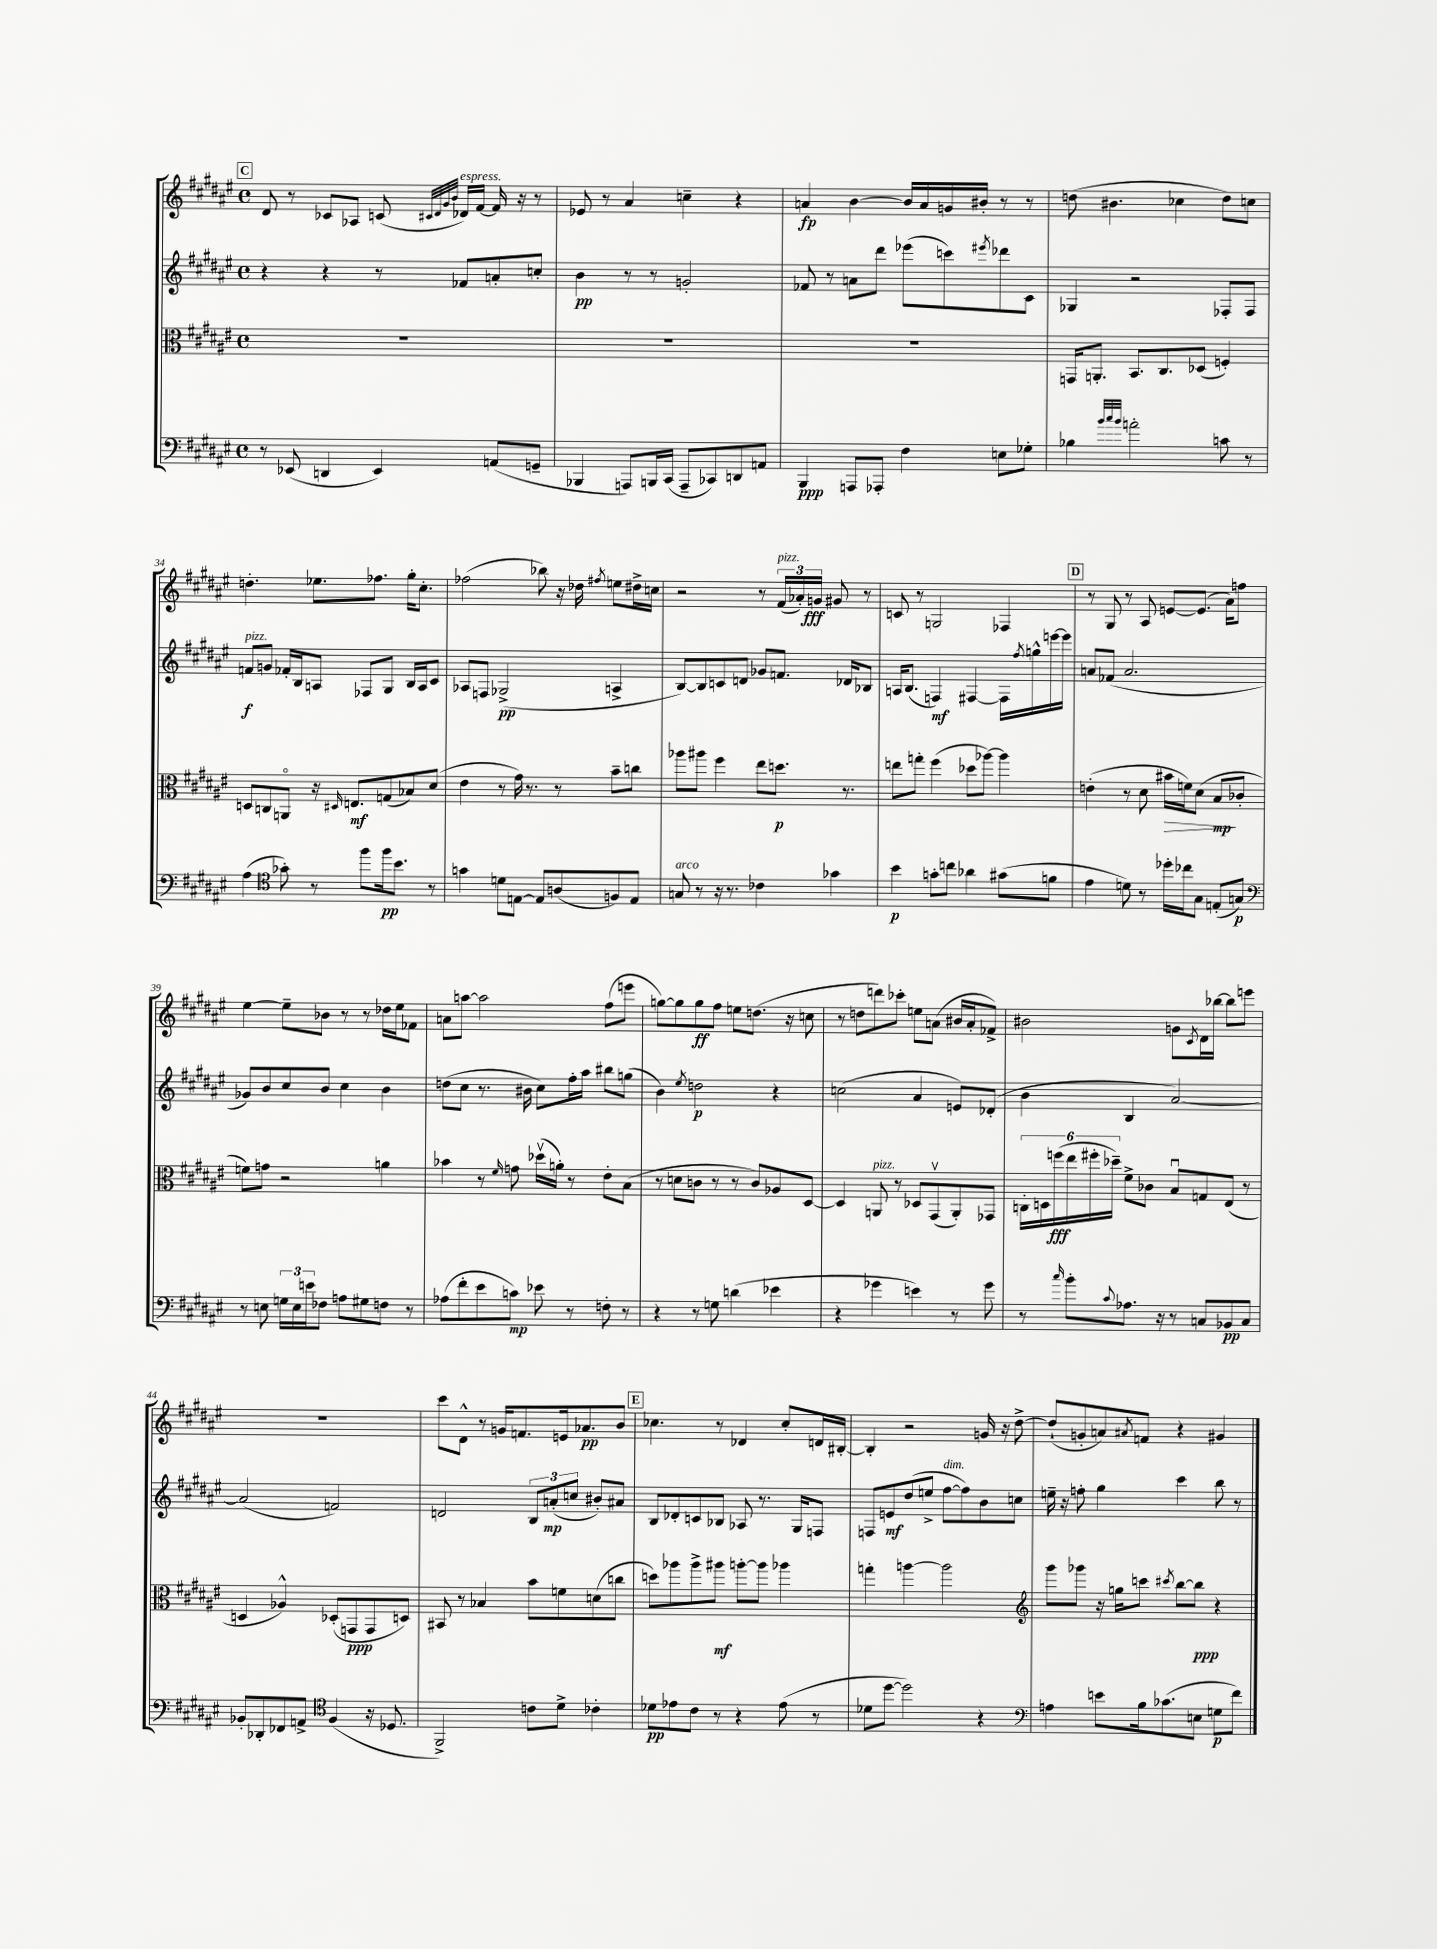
<<
\new StaffGroup <<
\new Staff = "s0" {
    \clef treble \key fis \major \defaultTimeSignature \time 4/4
    \mark \markup { \box "C" } dis'8 r8 ces'8 aes8 c'8( \grace { cis'32 dis'32 gis'32 b'32 } des'16^\markup { \italic "espress." }) fis'16~ fis'16 r16 r8 |
    ees'8 r8 ais'4 c''4-- r4 |
    a'4\fp b'4~ b'16 a'16 g'16 bis'16-. r8 r8 |
    d''8( bis'4. ces''4 d''8) c''8 |
    d''4.-. ees''8. fes''8. gis''16-. cis''8.-. |
    fes''2( bes''8) r16 des''16 \acciaccatura { fis''8 } e''8 dis''16-> c''16 |
    r2 r8 \tuplet 3/2 { fis'16^\markup { \italic "pizz." }( aes'16-.) g'16\fff } gis'8 r8 |
    c'8 r8 g2 fes4 |
    \mark \markup { \box "D" } r8 gis8 r8 ais8 e'8~ e'8.( ais'16) f''8 |
    eis''4~ eis''8-- bes'8 r8 r8 des''16 eis''16 fes'8 |
    a'8 a''8~ a''2 fis''8( e'''8 |
    g''8~) g''8 g''8\ff fis''8 e''8 d''8.( r16 c''8 |
    r8 d''8 d'''8) ces'''8-. e''8 a'8( bis'16 a'16-. fes'8->) |
    bis'2 g'8 \acciaccatura { cis'8 } dis'16 bes''16~ bes''8 e'''8 |
    R1 |
    cis'''8 dis'8-^ r8 g'16 f'8. e'16 aes'8.\pp b'8 |
    \mark \markup { \box "E" } ces''4. r8 des'4 ces''8-. d'16 bis16~-. |
    bis4-. r2 g'16 r16 dis''8~-> |
    dis''8-!( g'8-. a'8) \acciaccatura { ais'8 } f'8 r4 gis'4 \bar "|." |
}
\new Staff = "s1" {
    \clef treble \key fis \major \defaultTimeSignature \time 4/4
    \mark \markup { \box "C" } r4 r4 r8 fes'8 a'8-. c''8-. |
    b'4\pp r8 r8 g'2-. |
    fes'8 r8 a'8 dis'''8 ees'''8( c'''8) \acciaccatura { eis'''8 } des'''8 cis'8 |
    ges4 r2 fes8-. fes8 |
    f'8\f^\markup { \italic "pizz." } g'8 fes'16-. b16 a8 fes8 gis8 b16 a16 cis'8 |
    aes8 f8 ges2->\pp( a4-> |
    b8~) b8 c'8 d'8 ges'8 f'8. des'16 bes8 |
    a16 b8.( f4\mf) fis4~ fis16 \acciaccatura { fis''8 } g''16-^ e'''16~ e'''16 |
    \mark \markup { \box "D" } a'8 fes'8( a'2. |
    ges'8) b'8 cis''8 b'8 cis''4 b'4 |
    d''8( cis''8 r8. bis'16 cis''8) fis''16-. ais''16 bis''8 g''8( |
    b'4) \acciaccatura { eis''8 } d''2\p r4 |
    c''2( ais'4 e'8) des'8-.( |
    b'4 b4 ais'2~) |
    ais'2( f'2) |
    d'2 \tuplet 3/2 { b8 a'8-.\mp( c''8 } bis'8-.) ais'8 |
    \mark \markup { \box "E" } b8 des'8-. c'8 bes8 aes8 r8. gis16 f8 |
    f8 e'8\mf dis''8( e''8-> fis''8~^\markup { \italic "dim." } fis''8) b'8 c''8 |
    e''16-- r16 f''8-. gis''4 cis'''4 b''8 r8 \bar "|." |
}
\new Staff = "s2" {
    \clef alto \key fis \major \defaultTimeSignature \time 4/4
    \mark \markup { \box "C" } R1 |
    R1 |
    R1 |
    g,16 a,8.-. b,8. cis8. des8( f4-.) |
    d8 c8 a,8\flageolet r16 \grace { dis16 } e8.\mf g8( bes8) dis'8( |
    eis'4 r8 gis'16) r8. r8 b'8-- c''8 |
    aes''8 ais''8 fis''4 eis''8 d''8.\p r8. |
    e''8 g''8-. fis''4( des''8 aes''8~) aes''4 |
    \mark \markup { \box "D" } e'4-.( r8 dis'8 bis'16\> f'16) dis'8( b8\mp\! ces'8-. |
    f'8) g'8 r2 a'4 |
    bes'4 r8 \grace { fis'16 } g'8 des''16\upbow( a'16-.) r8 eis'8-. b8( |
    r8 d'8 c'8 r8 r8 c'8) aes8 dis8~ |
    dis4 a,8^\markup { \italic "pizz." } r8 des8 gis,8\upbow( a,8-.) ges,8 |
    \tuplet 6/4 { c16-. d16 f''16\fff( eis''16 fis''16-. des''16--) } fis'8-> ces'8 b8\downbow g8 eis8( r8 |
    d4 aes4-^) des8-.( g,8\ppp g,8 d8) |
    bis,8 r8 bes4 b'8 f'8 d'8( c''8 |
    \mark \markup { \box "E" } d''8) aes''8 aes''8-> ais''8\mf a''8~-. a''8 aes''4 |
    g''4-. a''4~ a''2 |
    \clef treble gis'''8 ges'''8 r16 g''16 c'''8 \acciaccatura { cis'''8 } b''8~ b''8\ppp r4 \bar "|." |
}
\new Staff = "s3" {
    \clef bass \key fis \major \defaultTimeSignature \time 4/4
    \mark \markup { \box "C" } r8 ees,8( d,4 ees,4) a,8( g,8-- |
    bes,,4 a,,8) b,,16 cis,16( a,,8-- ces,8) d,8 a,8 |
    b,,4\ppp a,,8 aes,,8-. fis4 e8 ges8-. |
    bes4 \grace { b'32 cis''32 b'32 } a'2-. c'8 r8 |
    ais4( \clef tenor ges'8-.) r8 fis''8 fis''16\pp b'8. r8 |
    g'4 d'8 e8~ e8 a8( f8) e8 |
    g8^\markup { \italic "arco" } r8 r16 r8. ces'4 ges'4 |
    b'4\p g'8-. c''8 aes'4 gis'8( f'8 |
    \mark \markup { \box "D" } eis'4 d'8) r8 des''16-. ces''16 gis8 e8-.( g8\p) |
    \clef bass r8 e8 \tuplet 3/2 { g16 e16 e'16 } fes8 a8 gis8 f8 r8 |
    aes8( fis'8-. eis'8 c'8\mp) ees'8 r8 f8-. r8 |
    r4 r8 g8 d'4( ees'4 |
    r4 ges'4 e'4) r8 ges'8 |
    r8 \grace { cis''16 } b'8-. \appoggiatura { cis'8 } aes8. r16 r8 c8 bes,8\pp c8 |
    bes,8-. des,8-. fes,8 a,8-> \clef tenor fis4( r16 des8. |
    fis,2->) c'8 dis'8-> ces'4-. |
    \mark \markup { \box "E" } des'8\pp ees'8 cis'8 r8 r4 ees'8( r8 |
    des'8 dis''8~ dis''2) r4 |
    \clef bass a4 e'8 b16 ces'8.( e8 g8\p fis'8) \bar "|." |
}
>>
>>
\layout { \context { \Score currentBarNumber = #30 } }
